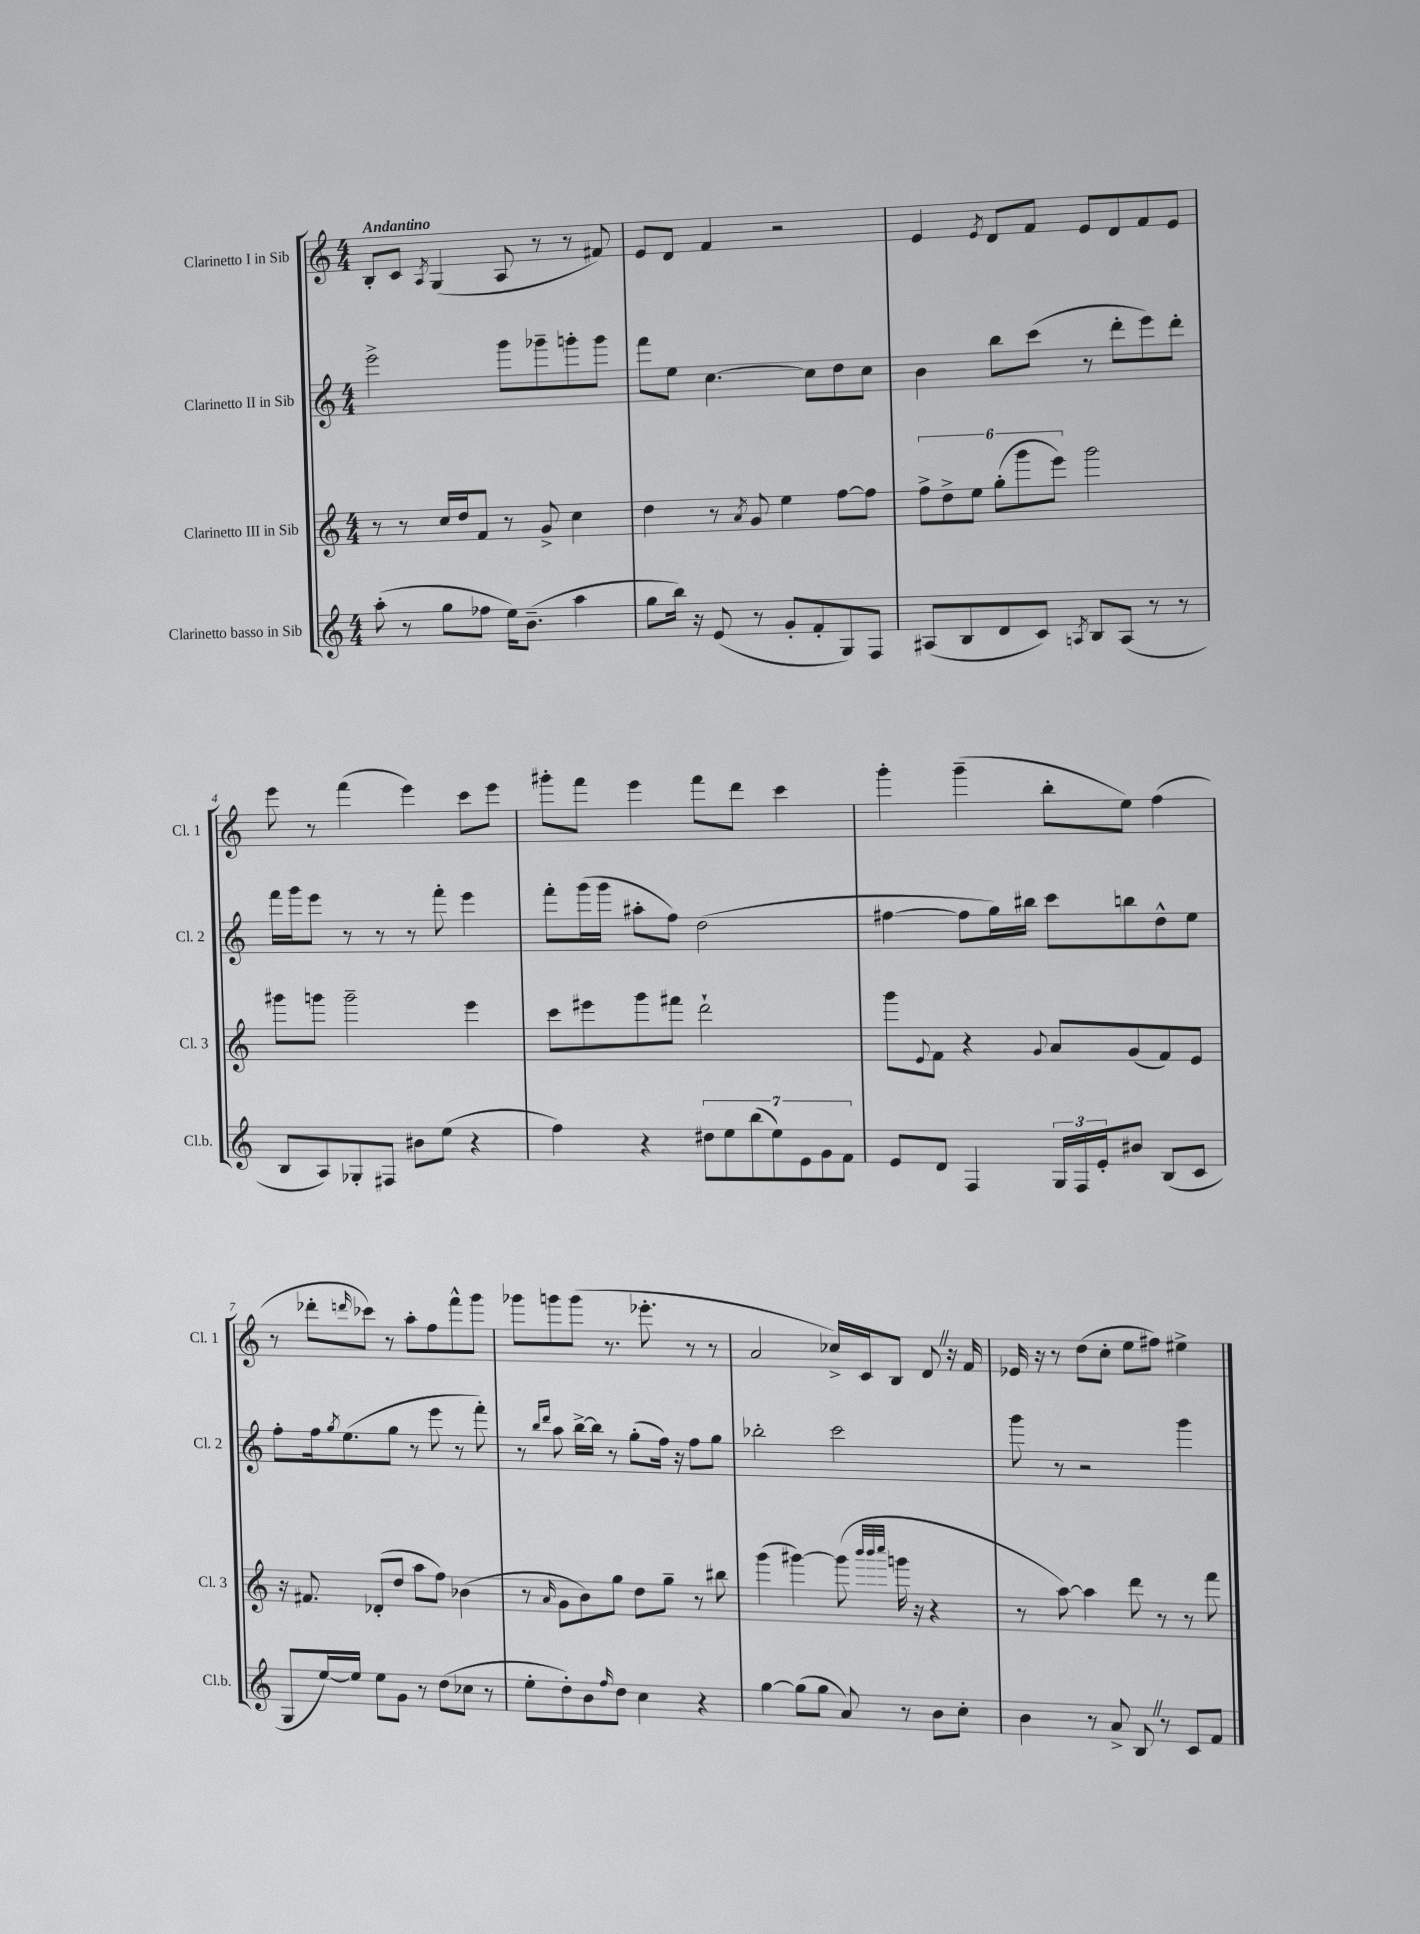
<<
\new StaffGroup <<
\new Staff = "s0" \with { instrumentName = "Clarinetto I in Sib" shortInstrumentName = "Cl. 1" } {
    \clef treble \key c \major \numericTimeSignature \time 4/4 \tempo "Andantino"
    b8-. c'8 \acciaccatura { a8 } g4( a8 r8 r8 fis'8) |
    e'8 d'8 f'4 r2 |
    e'4 \acciaccatura { e'8 } d'8 f'8 e'8 d'8 f'8 e'8 |
    e'''8 r8 f'''4( e'''4) c'''8 e'''8 |
    gis'''8-. f'''8 e'''4 f'''8 d'''8 c'''4 |
    g'''4-. g'''4--( b''8-. e''8) f''4( |
    r8 des'''8-. \grace { d'''16 } ces'''8) r8 a''8-. f''8 f'''8-^ g'''8 |
    ges'''8 g'''8 g'''8( r8. ees'''8.-. r8 r8 |
    a'2 ces''16->) c'16 b8 d'8 \once \override BreathingSign.text = \markup { \musicglyph "scripts.caesura.straight" } \breathe r16 f'16 |
    ees'16 r16 r8 d''8( c''8-. e''8 fis''8) eis''4-> \bar "|." |
}
\new Staff = "s1" \with { instrumentName = "Clarinetto II in Sib" shortInstrumentName = "Cl. 2" } {
    \clef treble \key c \major \numericTimeSignature \time 4/4
    e'''2-> g'''8 ges'''8-- g'''8-. g'''8 |
    f'''8 e''8 c''4.~ c''8 d''8 c''8 |
    b'4 b''8 c'''8( r8 d'''8-. e'''8) d'''8-. |
    f'''16 g'''16 e'''8 r8 r8 r8 f'''8-. e'''4 |
    f'''8-. g'''16( g'''16 ais''8-. f''8) d''2( |
    fis''4~ fis''8 g''16) bis''16 c'''8 b''8 d''8-^ e''8 |
    f''8-. f''16 \acciaccatura { g''8 } e''8.( g''8 r8 e'''8 r8 f'''8-.) |
    r8 \grace { b''16 d'''16 } a''8 b''16~-> b''16 r8 g''8-.( f''16) r16 f''8 g''8 |
    bes''2-. c'''2 |
    g'''8 r8 r2 g'''4 \bar "|." |
}
\new Staff = "s2" \with { instrumentName = "Clarinetto III in Sib" shortInstrumentName = "Cl. 3" } {
    \clef treble \key c \major \numericTimeSignature \time 4/4
    r8 r8 c''16 d''16 f'8 r8 g'8-> c''4 |
    d''4 r8 \acciaccatura { a'8 } g'8 e''4 f''8~ f''8 |
    \tuplet 6/4 { f''8-> d''8-> e''8 g''8-.( g'''8 e'''8) } g'''2 |
    gis'''8 g'''8 g'''2-- e'''4 |
    c'''8 eis'''8 g'''8 fis'''8 d'''2-! |
    g'''8 \appoggiatura { e'8 } f'8 r4 \appoggiatura { g'8 } a'8 g'8( f'8) e'8 |
    r16 fis'8. des'8-.( d''8 a''8 f''8) bes'4( |
    r8 \grace { a'16 } g'8 b'8) g''8 d''8 g''8-- r8 bis''8 |
    g'''4( gis'''4~) gis'''8( \grace { b'''32 b'''32 c''''32 } g'''16 r16 r4 |
    r8 a''8~) a''4 d'''8 r8 r8 f'''8 \bar "|." |
}
\new Staff = "s3" \with { instrumentName = "Clarinetto basso in Sib" shortInstrumentName = "Cl.b." } {
    \clef treble \key c \major \numericTimeSignature \time 4/4
    a''8-.( r8 g''8 fes''8 e''16) b'8.--( a''4 |
    g''8 b''16) r16 e'8( r8 g'8-. f'8-. g8) f8 |
    ais8( b8 d'8 c'8) \acciaccatura { a8 } b8 a8( r8 r8 |
    b8 a8) ges8-. fis8 bis'8 e''8( r4 |
    f''4) r4 \tuplet 7/4 { dis''8 e''8 b''8( e''8) e'8 g'8 f'8 } |
    e'8 d'8 f4 \tuplet 3/2 { g16 f16 e'16-. } bis'8 b8( c'8 |
    g8 e''16~) e''16 e''8 g'8 r8 d''8( ces''8 r8 |
    e''8-. d''8-.) b'8 \grace { f''16 } d''8 c''4 r4 |
    g''4~ g''8( g''8 a'8) r8 b'8 c''8-. |
    b'4 r8 a'8-> b8 \once \override BreathingSign.text = \markup { \musicglyph "scripts.caesura.straight" } \breathe r8 c'8 f'8 \bar "|." |
}
>>
>>
